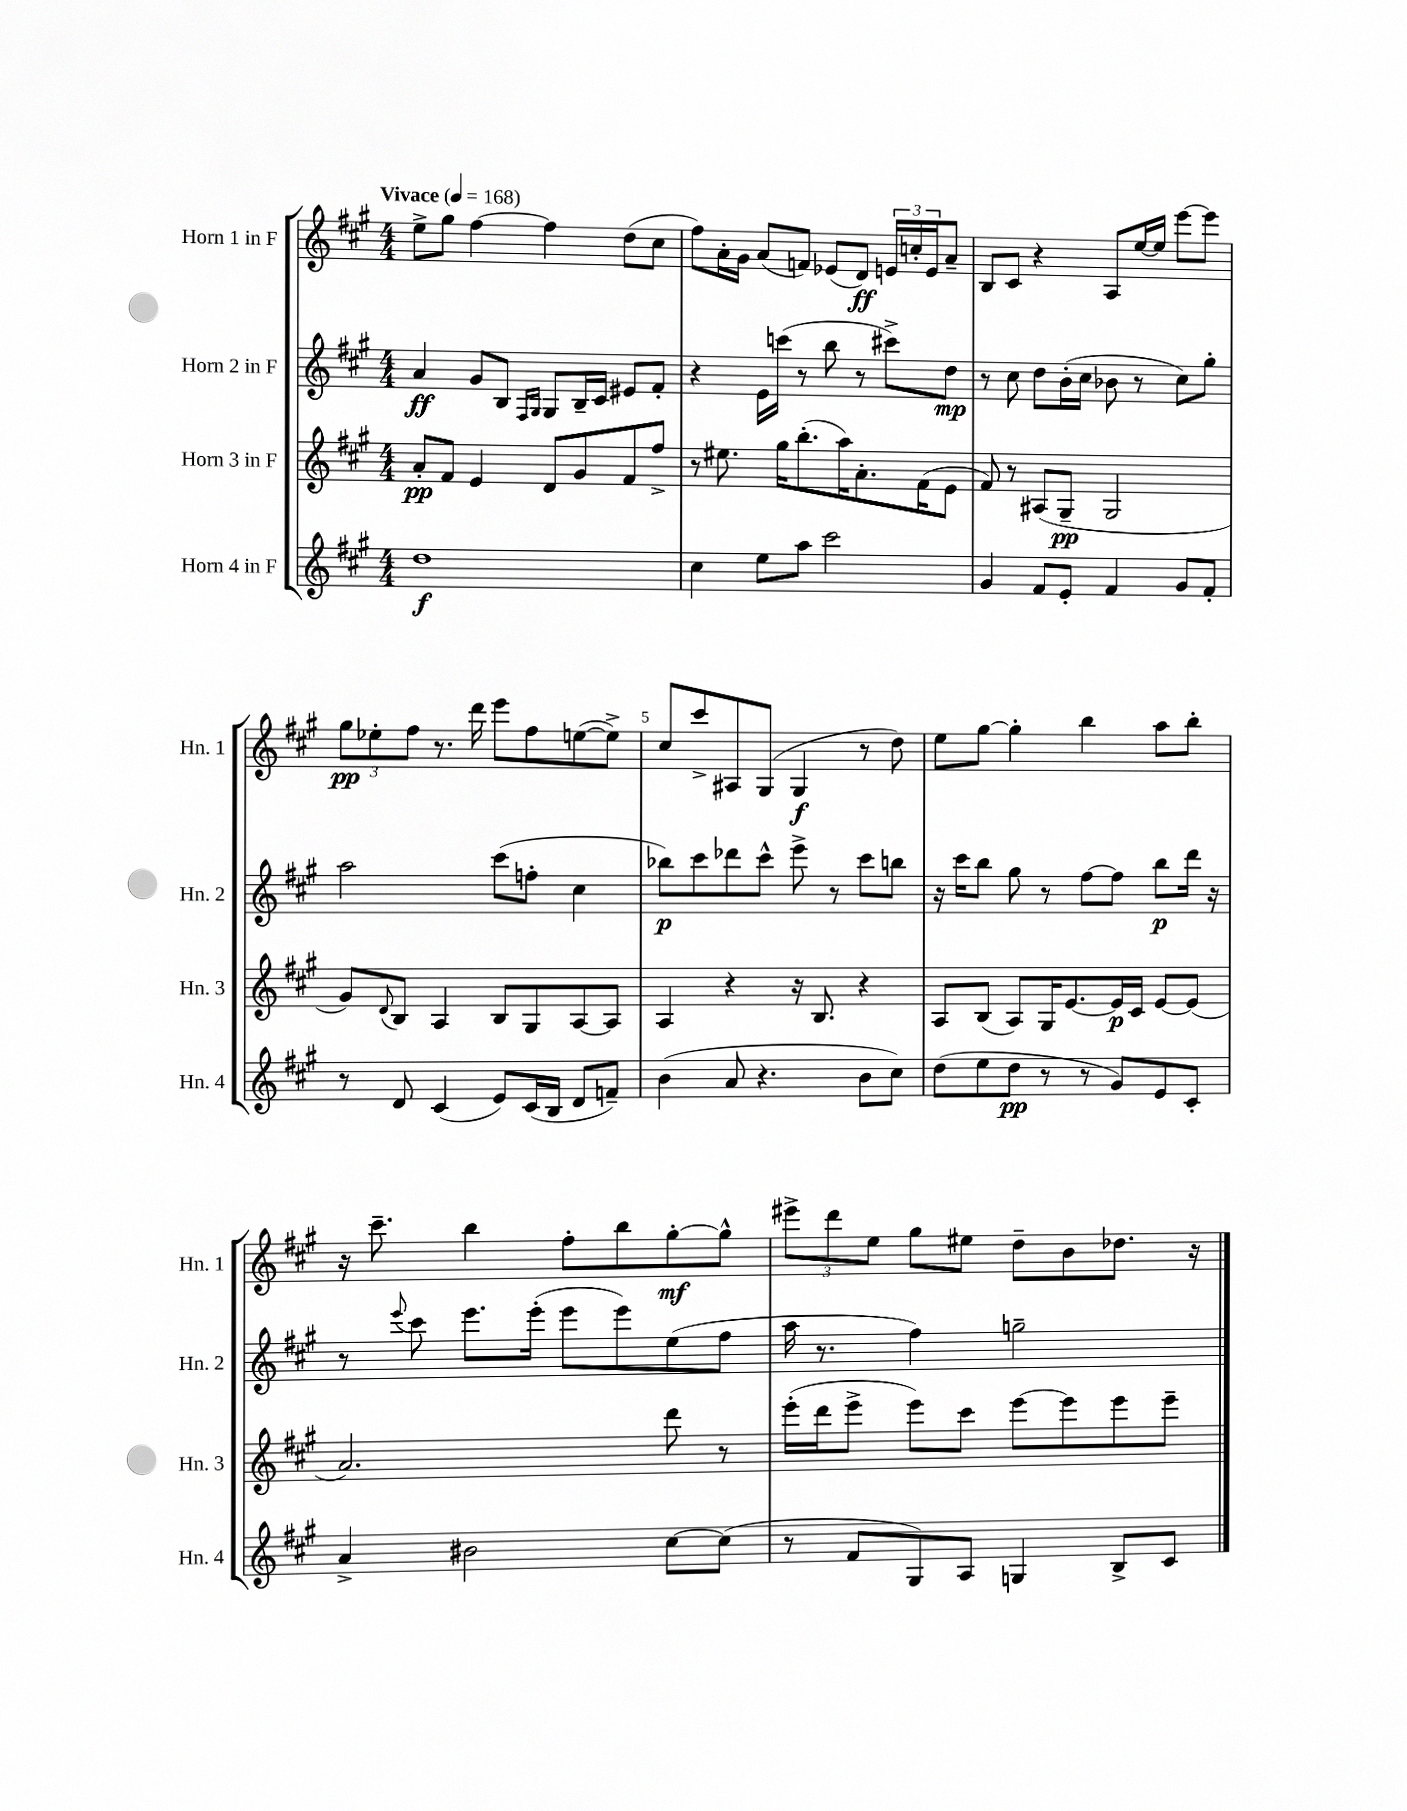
<<
\new StaffGroup <<
\new Staff = "s0" \with { instrumentName = "Horn 1 in F" shortInstrumentName = "Hn. 1" } {
    \clef treble \key a \major \numericTimeSignature \time 4/4 \tempo "Vivace" 4 = 168
    e''8-> gis''8 fis''4~ fis''4 d''8( cis''8 |
    fis''8) a'16-. gis'16 a'8( f'8) ees'8( d'8\ff) \tuplet 3/2 { e'16 c''16-. e'16 } a'8-- |
    b8 cis'8 r4 a8 e''16~ e''16 e'''8~ e'''8 |
    \tuplet 3/2 { gis''8\pp ees''8-. fis''8 } r8. d'''16 e'''8 fis''8 e''8~( e''8->) |
    cis''8 cis'''8-> ais8 gis8( gis4\f r8 d''8) |
    e''8 gis''8~ gis''4-. b''4 a''8 b''8-. |
    r16 cis'''8.-- b''4 fis''8-. b''8 gis''8~-.\mf gis''8-^ |
    \tuplet 3/2 { eis'''8-> d'''8 e''8 } gis''8 eis''8 d''8-- b'8 des''8. r16 \bar "|." |
}
\new Staff = "s1" \with { instrumentName = "Horn 2 in F" shortInstrumentName = "Hn. 2" } {
    \clef treble \key a \major \numericTimeSignature \time 4/4
    a'4\ff gis'8 b8 \grace { fis16 gis16 } gis8 b16-- cis'16 eis'8 fis'8-. |
    r4 e'16 c'''16( r8 b''8 r8 cis'''8->) d''8\mp |
    r8 cis''8 d''8 b'16-.( cis''16 bes'8 r8 cis''8) gis''8-. |
    a''2 cis'''8( f''8-. cis''4 |
    bes''8\p) cis'''8 des'''8 cis'''8-^ e'''8-> r8 cis'''8 b''8 |
    r16 cis'''16 b''8 gis''8 r8 fis''8~ fis''8 b''8\p d'''16 r16 |
    r8 \appoggiatura { e'''8 } cis'''8 e'''8. e'''16-.( e'''8 e'''8) e''8( fis''8 |
    a''16 r8. fis''4) g''2-- \bar "|." |
}
\new Staff = "s2" \with { instrumentName = "Horn 3 in F" shortInstrumentName = "Hn. 3" } {
    \clef treble \key a \major \numericTimeSignature \time 4/4
    a'8-.\pp fis'8 e'4 d'8 gis'8 fis'8 fis''8-> |
    r8 eis''8. gis''16 b''8.-.( a''16) a'8.-. fis'16( e'8 |
    fis'8) r8 ais8( gis8--\pp gis2 |
    gis'8) \appoggiatura { d'8 } b8 a4 b8 gis8 a8~ a8 |
    a4 r4 r16 b8. r4 |
    a8 b8( a8) gis16 e'8.~ e'16\p cis'16 e'8~ e'8( |
    a'2.) d'''8 r8 |
    e'''16-.( d'''16 e'''8-> e'''8) cis'''8 e'''8~ e'''8 e'''8 e'''8-- \bar "|." |
}
\new Staff = "s3" \with { instrumentName = "Horn 4 in F" shortInstrumentName = "Hn. 4" } {
    \clef treble \key a \major \numericTimeSignature \time 4/4
    d''1\f |
    cis''4 e''8 a''8 cis'''2 |
    gis'4 fis'8 e'8-. fis'4 gis'8 fis'8-. |
    r8 d'8 cis'4( e'8) cis'16( b16 d'8 f'8--) |
    b'4( a'8 r4. b'8 cis''8) |
    d''8( e''8 d''8\pp r8 r8 gis'8) e'8 cis'8-. |
    a'4-> bis'2 cis''8~ cis''8( |
    r8 fis'8 gis8) a8 g4 b8-> cis'8 \bar "|." |
}
>>
>>
\layout { \context { \Score \override BarNumber.break-visibility = ##(#f #t #t) barNumberVisibility = #(every-nth-bar-number-visible 5) } }
